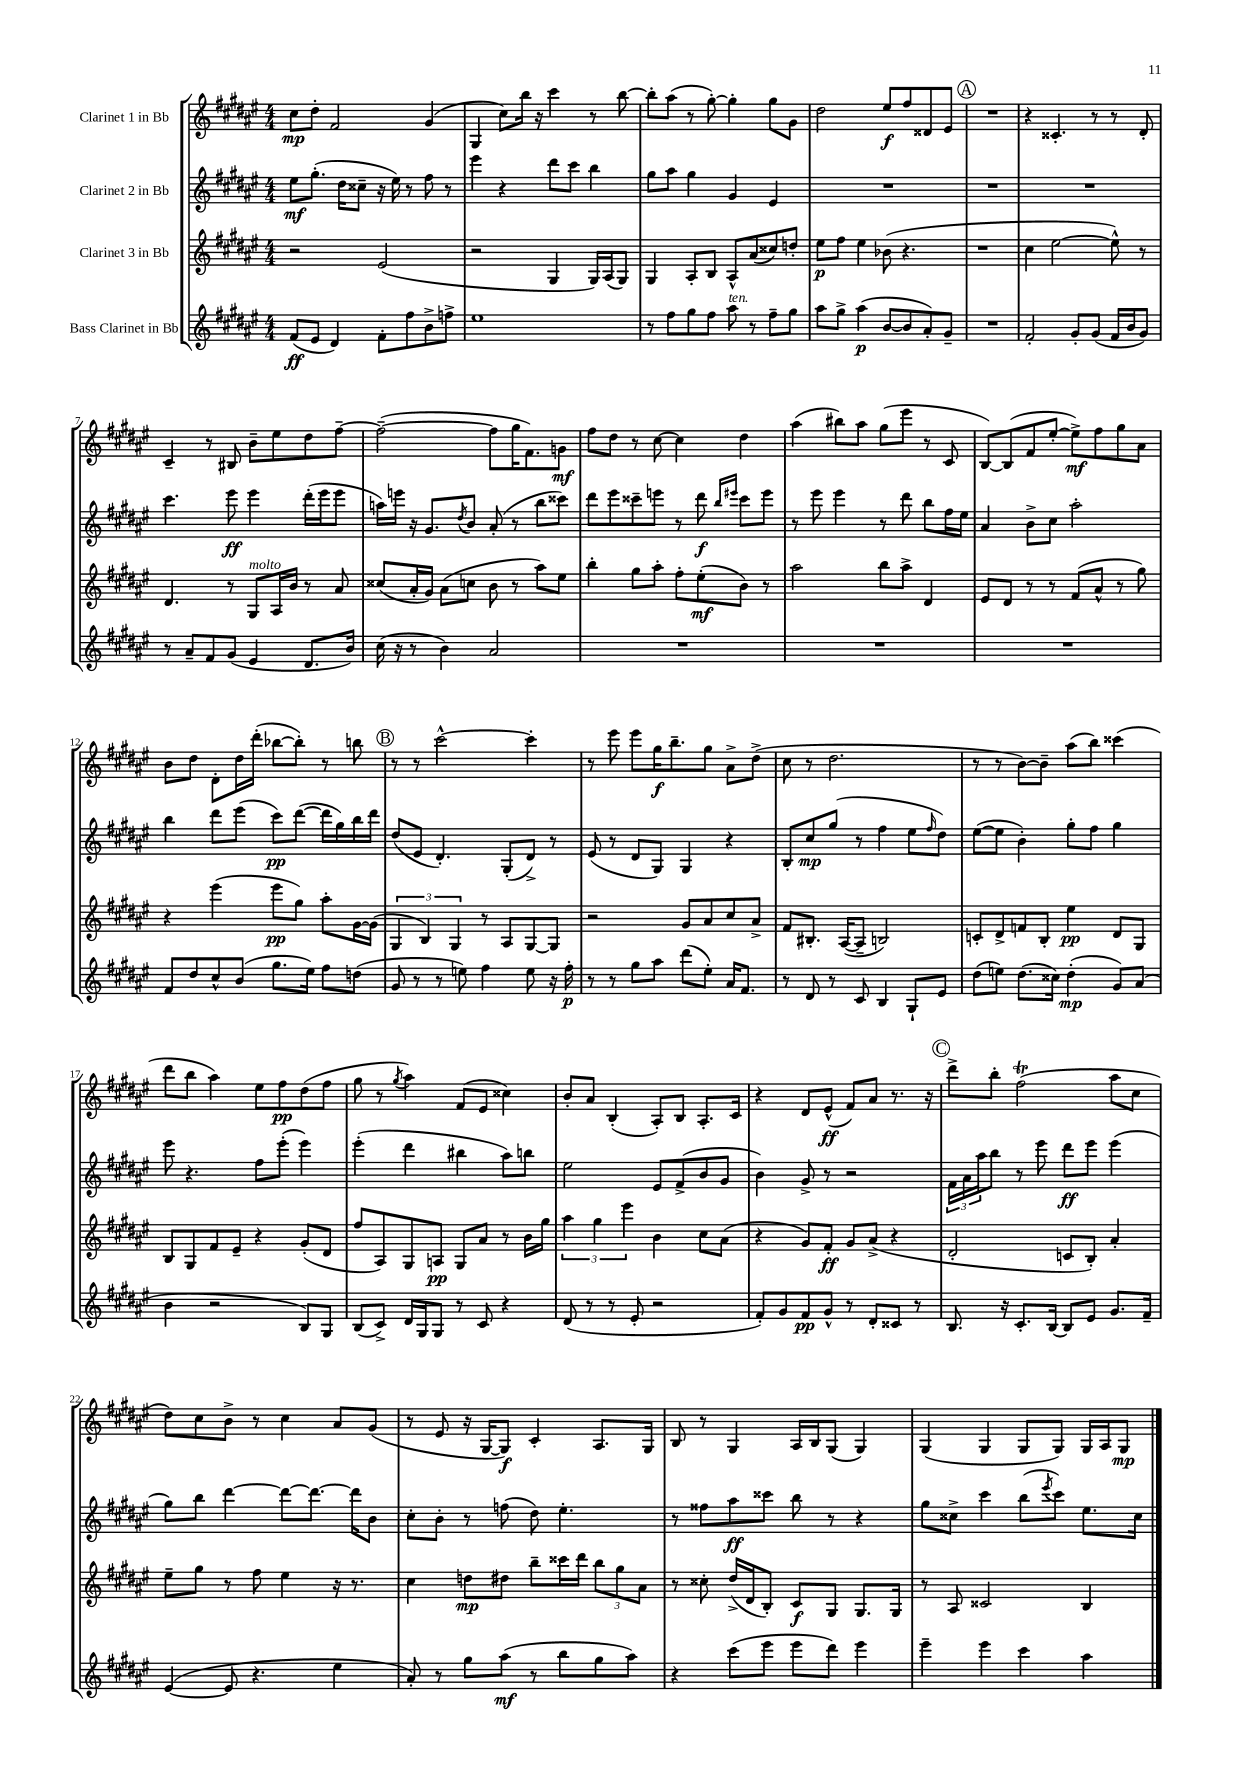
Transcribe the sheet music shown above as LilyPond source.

<<
\new StaffGroup <<
\new Staff = "s0" \with { instrumentName = "Clarinet 1 in Bb" } {
    \clef treble \key fis \major \numericTimeSignature \time 4/4
    cis''8\mp dis''8-. fis'2 gis'4( |
    gis4 cis''8) b''16 r16 cis'''4 r8 b''8~ |
    b''8-. ais''8( r8 gis''8~-.) gis''4-. gis''8 gis'8 |
    dis''2 eis''8\f fis''8 disis'8 eis'8 |
    \mark \markup { \circle "A" } R1 |
    r4 cisis'4.-. r8 r8 dis'8-. |
    cis'4-- r8 bis8 b'8-- eis''8 dis''8 fis''8~-- |
    fis''2~--( fis''8 gis''16 fis'8.) g'8\mf |
    fis''8 dis''8 r8 cis''8~ cis''4 dis''4 |
    ais''4( bis''8) ais''8 gis''8( eis'''8 r8 cis'8 |
    b8~) b8( fis'8 eis''8~-. eis''8->\mf) fis''8 gis''8 ais'8 |
    b'8 dis''8 dis'8-. dis''16 dis'''16-.( bes''8~ bes''8-.) r8 b''8 |
    \mark \markup { \circle "B" } r8 r8 cis'''2~-^ cis'''4-. |
    r8 eis'''8 eis'''8 gis''16\f b''8.-- gis''8 ais'8-> dis''8->( |
    cis''8 r8 dis''2. |
    r8 r8 b'8~) b'8-- ais''8( b''8) cisis'''4( |
    dis'''8 b''8 ais''4) eis''8 fis''8\pp dis''8( fis''8 |
    gis''8 r8 \acciaccatura { gis''8 } ais''4) fis'8( eis'8 cisis''4) |
    b'8-. ais'8 b4-.( ais8-.) b8 ais8.-. cis'16 |
    r4 dis'8 eis'8-^\ff( fis'8) ais'8 r8. r16 |
    \mark \markup { \circle "C" } dis'''8-> b''8-. fis''2\trill( ais''8 cis''8 |
    dis''8) cis''8 b'8-> r8 cis''4 ais'8 gis'8( |
    r8 eis'8 r16 gis16~ gis8\f) cis'4-. ais8. gis16 |
    b8 r8 gis4 ais16 b16 gis8( gis4) |
    gis4( gis4 gis8 gis8) gis16 ais16 gis8\mp \bar "|." |
}
\new Staff = "s1" \with { instrumentName = "Clarinet 2 in Bb" } {
    \clef treble \key fis \major \numericTimeSignature \time 4/4
    eis''8\mf gis''8.-.( dis''16 cisis''8-- r16 eis''16) r8 fis''8 r8 |
    eis'''4 r4 dis'''8 cis'''8 b''4 |
    gis''8 ais''8 gis''4 gis'4 eis'4 |
    R1 |
    \mark \markup { \circle "A" } R1 |
    R1 |
    cis'''4. eis'''8\ff eis'''4 dis'''16-.( eis'''16 eis'''8 |
    a''16) e'''16 r16 gis'8. \acciaccatura { dis''8 } b'8 ais'8-.( r8 b''8 cisis'''8) |
    dis'''8 eis'''8 cisis'''8-- e'''8 r8 dis'''8\f \grace { b''16 eis'''16 } cisis'''8 eis'''8 |
    r8 eis'''8 eis'''4 r8 dis'''8 b''8 fis''16 eis''16 |
    ais'4 b'8-> cis''8 ais''2-. |
    b''4 dis'''8 eis'''8( cis'''8\pp) dis'''8~( dis'''16 gis''16) b''16 dis'''16 |
    \mark \markup { \circle "B" } dis''8( eis'8 dis'4.-.) gis8-.( dis'8->) r8 |
    eis'8( r8 dis'8 gis8) gis4 r4 |
    b8-. cis''8\mp gis''8( r8 fis''4 eis''8 \grace { fis''16 } dis''8) |
    eis''8~( eis''8 b'4-.) gis''8-. fis''8 gis''4 |
    eis'''8 r4. fis''8 eis'''8-.( eis'''4) |
    eis'''4-.( dis'''4 bis''4 ais''8) b''8 |
    eis''2 eis'8 fis'8->( b'8 gis'8 |
    b'4) gis'8-> r8 r2 |
    \mark \markup { \circle "C" } \tuplet 3/2 { fis'16 ais'16 ais''16 } b''8 r8 eis'''8 dis'''8\ff eis'''8 eis'''4( |
    gis''8) b''8 dis'''4~ dis'''8~ dis'''8.~ dis'''16 b'8 |
    cis''8-. b'8-. r8 f''8( dis''8) eis''4.-. |
    r8 fisis''8 ais''8\ff cisis'''8 b''8 r8 r4 |
    gis''8 cisis''8-> cis'''4 b''8( \acciaccatura { eis'''8 } cis'''8) eis''8. cisis''16 \bar "|." |
}
\new Staff = "s2" \with { instrumentName = "Clarinet 3 in Bb" } {
    \clef treble \key fis \major \numericTimeSignature \time 4/4
    r2 eis'2( |
    r2 gis4 gis16) ais16( gis8) |
    gis4 ais8-. b8 ais8-^ ais'8( cisis''8) d''8-. |
    eis''8\p fis''8 eis''4 bes'8( r4. |
    \mark \markup { \circle "A" } r1 |
    cis''4 eis''2~ eis''8-^) r8 |
    dis'4. r8 gis8^\markup { \italic "molto" } ais16 b'16 r8 ais'8 |
    cisis''8( ais'16-. gis'16) ais'8( c''8 b'8 r8 ais''8) eis''8 |
    b''4-. gis''8 ais''8-. fis''8-. eis''8-.\mf( b'8) r8 |
    ais''2 b''8 ais''8-> dis'4 |
    eis'8 dis'8 r8 r8 fis'8( ais'8-^ r8 gis''8) |
    r4 eis'''4( eis'''8\pp gis''8) ais''8-. gis'16~ gis'16( |
    \mark \markup { \circle "B" } \tuplet 3/2 { gis4 b4) gis4 } r8 ais8 gis8~ gis8 |
    r2 gis'8 ais'8 cis''8 ais'8-> |
    fis'8 bis8.-. ais16~( ais8-- b2) |
    c'8-. dis'8-> f'8 b8-. eis''4\pp dis'8 gis8 |
    b8 gis8 fis'8 eis'8-- r4 gis'8-.( dis'8 |
    fis''8 ais8) gis8 a8\pp gis8 ais'8 r8 b'16 gis''16 |
    \tuplet 3/2 { ais''4 gis''4 eis'''4 } b'4 cis''8 ais'8( |
    r4 gis'8) fis'8-.\ff gis'8 ais'8->( r4 |
    \mark \markup { \circle "C" } dis'2-. c'8 b8-.) ais'4-. |
    eis''8-- gis''8 r8 fis''8 eis''4 r16 r8. |
    cis''4 d''8\mp dis''8 b''8-- cisis'''16 dis'''16 \tuplet 3/2 { b''8 gis''8 ais'8 } |
    r8 cisis''8-. dis''16->( dis'16 b8-.) cis'8\f gis8 gis8. gis16 |
    r8 ais8 cisis'2 b4 \bar "|." |
}
\new Staff = "s3" \with { instrumentName = "Bass Clarinet in Bb" } {
    \clef treble \key fis \major \numericTimeSignature \time 4/4
    fis'8\ff( eis'8 dis'4) fis'8-. fis''8 b'8-> f''8-> |
    eis''1 |
    r8 fis''8 gis''8 fis''8 ais''8^\markup { \italic "ten." } r8 fis''8-- gis''8 |
    ais''8 gis''8-> ais''4\p( b'8~ b'8 ais'8-.) gis'8-- |
    \mark \markup { \circle "A" } R1 |
    fis'2-. gis'8-. gis'8( fis'16 b'16 gis'8) |
    r8 ais'8-- fis'8 gis'8( eis'4 dis'8. b'16) |
    cis''16( r16 r8 b'4) ais'2 |
    R1 |
    R1 |
    R1 |
    fis'8 dis''8 cis''8-^ b'8( gis''8. eis''16) fis''8 d''8( |
    \mark \markup { \circle "B" } gis'8 r8 r8 e''8) fis''4 e''8 r16 fis''16-.\p |
    r8 r8 gis''8 ais''8 dis'''8( eis''8-.) ais'16 fis'8. |
    r8 dis'8 r8 cis'8 b4 gis8-! eis'8 |
    dis''8( e''8) dis''8.( cisis''16) dis''4-.\mp( gis'8) ais'8( |
    b'4 r2 b8) gis8 |
    b8( cis'8->) dis'16 gis16 gis8 r8 cis'8 r4 |
    dis'8( r8 r8 eis'8-. r2 |
    fis'8-.) gis'8 fis'8\pp gis'8-^ r8 dis'8-. cisis'8 r8 |
    \mark \markup { \circle "C" } b8. r16 cis'8.-. b16~ b8 eis'8 gis'8. fis'16-- |
    eis'4~( eis'8 r4. eis''4 |
    ais'8-.) r8 gis''8 ais''8\mf( r8 b''8 gis''8 ais''8) |
    r4 cis'''8( eis'''8 eis'''8 dis'''8) eis'''4 |
    eis'''4-- eis'''4 cis'''4 ais''4 \bar "|." |
}
>>
>>
